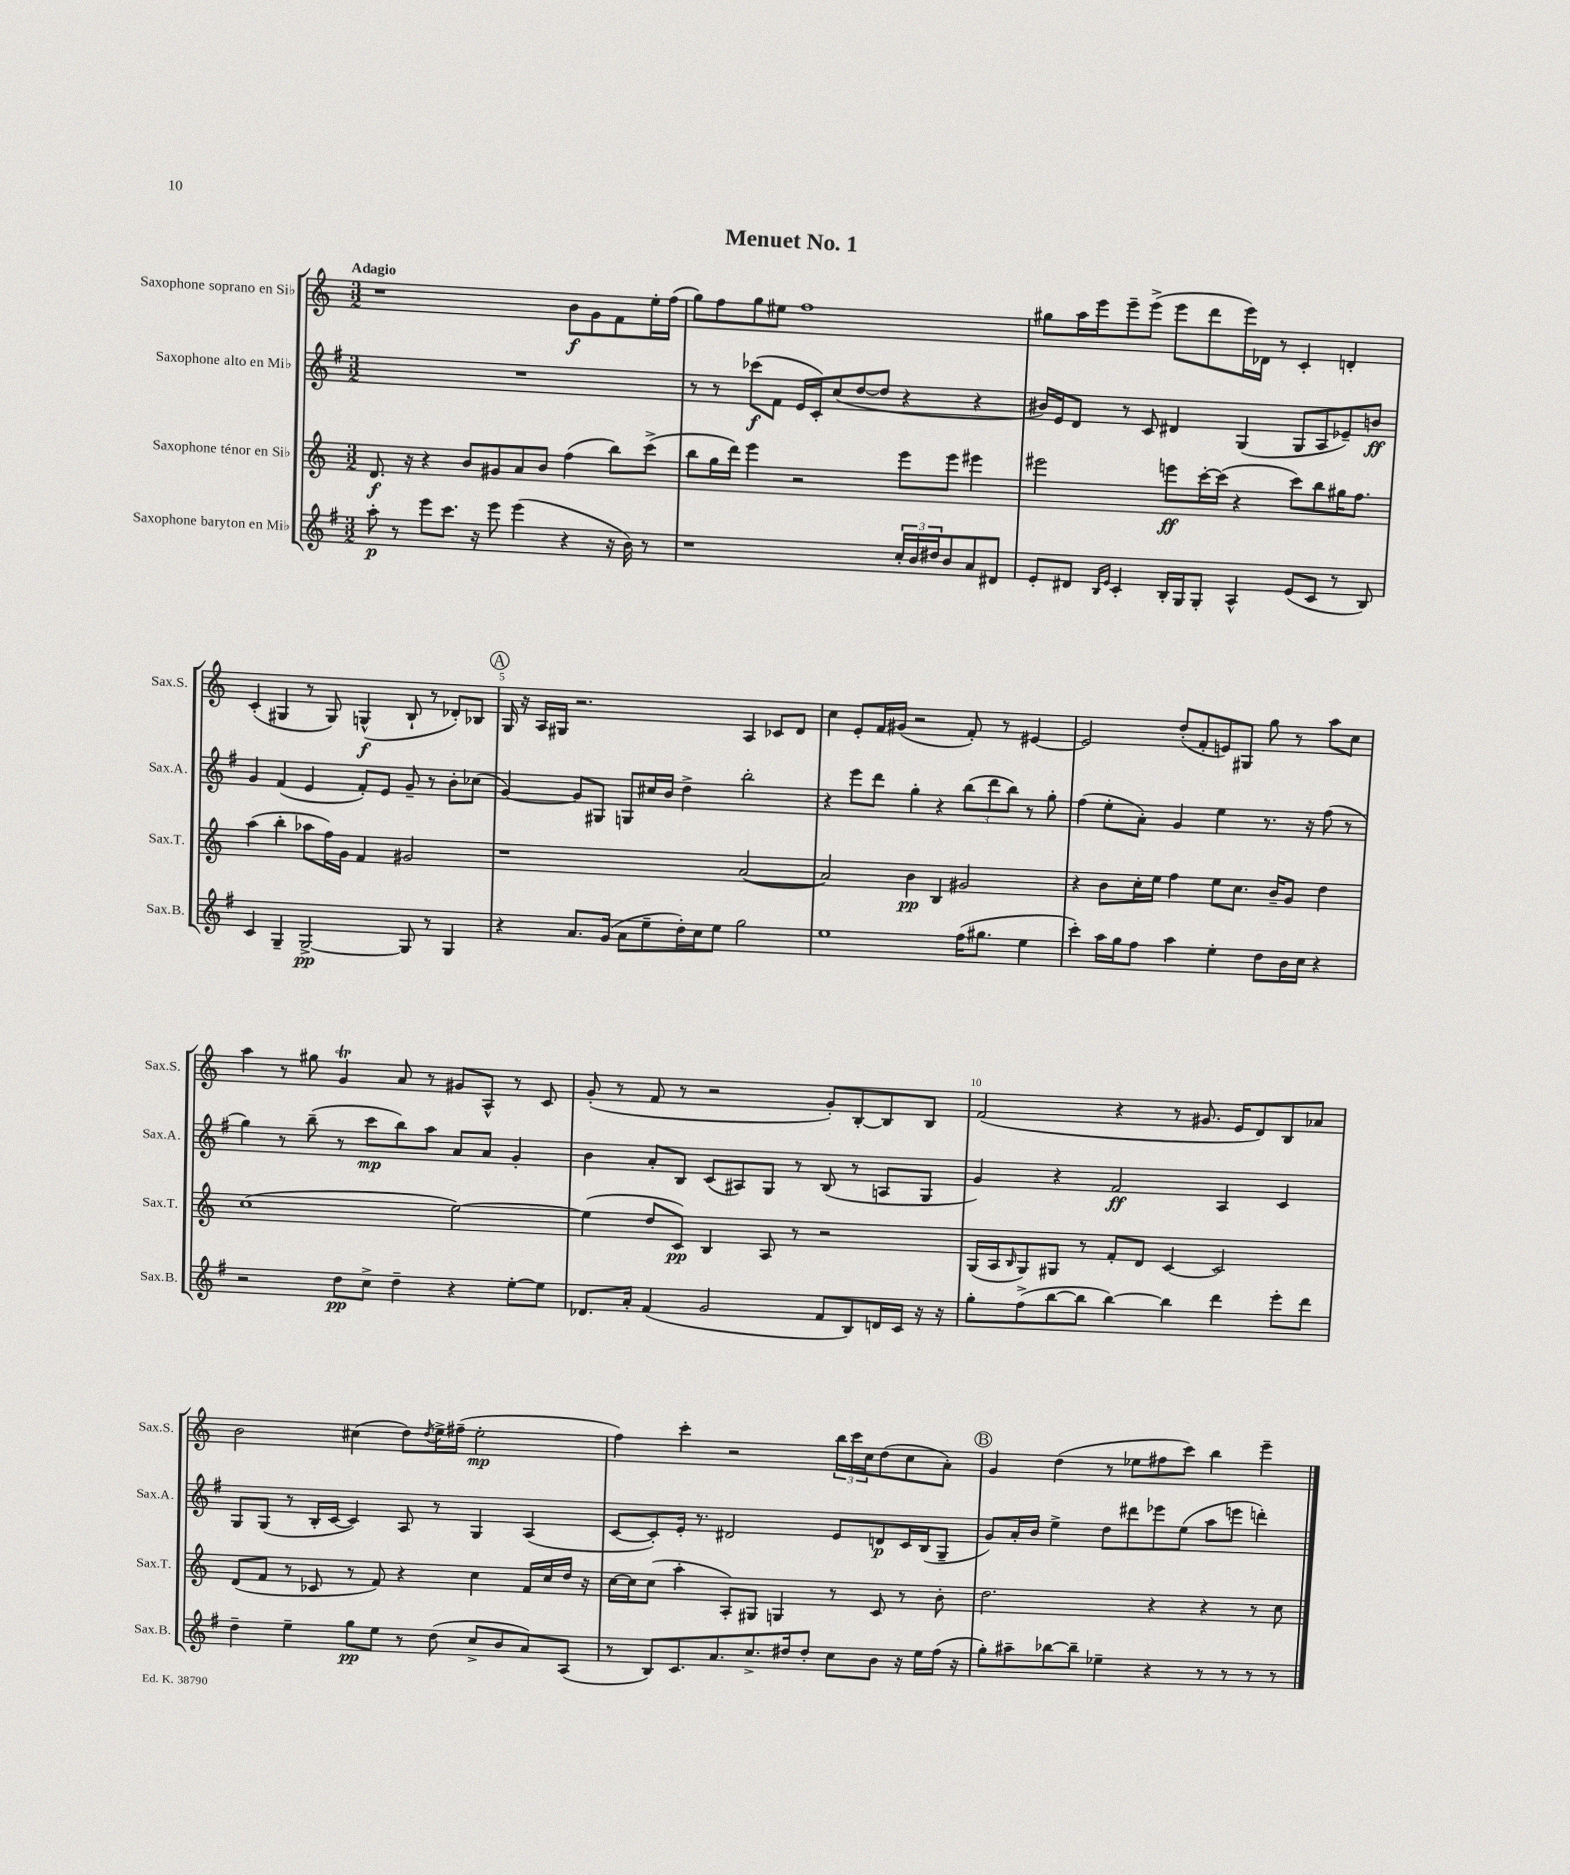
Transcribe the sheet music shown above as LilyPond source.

\header { title = "Menuet No. 1" }
<<
\new StaffGroup <<
\new Staff = "s0" \with { instrumentName = "Saxophone soprano en Sib" shortInstrumentName = "Sax.S." } {
    \clef treble \key c \major \numericTimeSignature \time 3/2 \tempo "Adagio"
    r1 b'8\f g'8 f'8 e''16-. f''16( |
    g''8) f''8 g''8 eis''8 f''1 |
    gis''8 a''16 e'''16 e'''8-- e'''8->( e'''8 d'''8 e'''16) des'16 r8 c'4-. d'4-. |
    c'4-.( gis4 r8 gis8) g4-^\f( b8-! r8 des'8-.) bes8 |
    \mark \markup { \circle "A" } g16 r16 a16 gis16 r2. a4 ces'8 d'8 |
    c''4 e'8-. f'16 gis'16( r2 f'8-.) r8 eis'4~ |
    eis'2 d''8-.( f'8-. e'8) gis8 g''8 r8 a''8 c''8 |
    a''4 r8 gis''8 g'4\trill a'8 r8 gis'8 a8-^ r8 c'8 |
    g'8-.( r8 f'8 r8 r2 g'8-.) b8~-. b8 b8 |
    f'2( r4 r8 gis'8. e'16 d'8) b8 aes'8 |
    b'2 cis''4( d''8) \acciaccatura { d''8 } e''16-> fis''16--( e''2-.\mp |
    f''4) c'''4-. r2 \tuplet 3/2 { b''16 c'''16 c''16 } d''8( c''8 a'8-.) |
    \mark \markup { \circle "B" } g'4 d''4( r8 ees''8 fis''8 c'''8) b''4 e'''4-- \bar "|." |
}
\new Staff = "s1" \with { instrumentName = "Saxophone alto en Mib" shortInstrumentName = "Sax.A." } {
    \clef treble \key g \major \numericTimeSignature \time 3/2
    R1. |
    r8 r8 ces'''8\f( fis'8 e'16 c'16-.) c''8( d''8~ d''8 r4 r4 |
    bis'16) e'16 d'8 r8 c'8 dis'4 g4( g8 a8 ees'8--) b'8\ff |
    g'4 fis'4( e'4 fis'8-.) e'8 g'8-- r8 b'8-. ces''8( |
    \mark \markup { \circle "A" } g'4~) g'8 gis8 g8 cis''16 b'16 d''4-> b''2-. |
    r4 e'''8 d'''8 g''4-. r4 \tuplet 3/2 { b''8( d'''8 b''8) } r8 g''8-. |
    fis''4( e''8-. a'8-.) g'4 e''4 r8. r16 fis''8( r8 |
    g''4) r8 b''8--( r8 c'''8\mp b''8) a''8 a'8 a'8 g'4-. |
    b'4 a'8-. b8 c'8( ais8) g8 r8 b8( r8 a8 g8 |
    g'4) r4 fis'2\ff a4 c'4 |
    g8 g8( r8 b16-. c'16~ c'4) a8 r8 g4 a4( |
    c'8~ c'8-.) e'16-. r8. dis'2 e'8 d'8\p c'16 b16( g8-- |
    \mark \markup { \circle "B" } g'8) a'16-. b'16 e''4-> d''8 dis'''8 ees'''8 e''8( a''8 e'''8 d'''4-.) \bar "|." |
}
\new Staff = "s2" \with { instrumentName = "Saxophone ténor en Sib" shortInstrumentName = "Sax.T." } {
    \clef treble \key c \major \numericTimeSignature \time 3/2
    d'8.\f r16 r4 b'8 gis'8 a'8 b'8 f''4( b''8) c'''8->( |
    b''8 g''16 d'''16) e'''4 r2 e'''8 e'''8 eis'''4 |
    eis'''2 e'''8\ff c'''16~-. c'''16( r4 c'''8) b''8 gis''16 f''8. |
    a''4( b''4-. aes''8 f''16) g'16 f'4 gis'2 |
    \mark \markup { \circle "A" } r1 a'2~( |
    a'2) b'4\pp b4 gis'2 |
    r4 b'8 c''16-. e''16 f''4 e''8 c''8. b'16-- g'8 d''4 |
    c''1( e''2~) |
    e''4( d''8 c'8\pp) b4 a8 r8 r2 |
    g16( a16 \grace { b16 } g8) gis8 r8 f'8-. d'8 c'4~ c'2 |
    d'8( f'8 r8 ces'8 r8 f'8) r4 c''4 f'16 c''16 d''16 r16 |
    c''16~ c''16 c''8( a''4-. a8-.) gis8 g4 r8 c'8 r8 b'8-. |
    \mark \markup { \circle "B" } d''2. r4 r4 r8 c''8 \bar "|." |
}
\new Staff = "s3" \with { instrumentName = "Saxophone baryton en Mib" shortInstrumentName = "Sax.B." } {
    \clef treble \key g \major \numericTimeSignature \time 3/2
    a''8-.\p r8 e'''8 c'''8. r16 e'''8 e'''4( r4 r16 b'16) r8 |
    r1 \tuplet 3/2 { c''16-. b'16 dis''16 } b'8 a'8 dis'8 |
    e'8-. dis'8 \grace { b16 e'16 } c'4-. b16-. g16 g8-. a4-^ e'8( c'8 r8 b8) |
    c'4 g4-- g2~->\pp g8 r8 g4 |
    \mark \markup { \circle "A" } r4 a'8. g'16( a'8 e''8-- d''16-.) c''16 e''8 g''2 |
    e''1 fis''16( gis''8. e''4 |
    c'''4-.) a''16 g''16 fis''8 a''4 e''4-. d''8 b'16 c''16 r4 |
    r2 d''8\pp c''8-> d''4-- r4 e''8~-. e''8 |
    des'8. a'16-. fis'4( g'2 fis'8 b8) d'16 c'16 r16 r16 |
    g''8-. fis''8->( b''8~ b''8 b''4~) b''4 d'''4 e'''8-. d'''8 |
    d''4-- e''4-- g''8\pp e''8 r8 d''8( c''8-> b'8 a'8) a8( |
    r8 b8) c'8. a'8. c''8.-> dis''16 dis''8-. c''8 b'8 r16 e''16 fis''16( r16 |
    \mark \markup { \circle "B" } g''8-.) ais''8-- bes''8~ bes''8-- ees''4-- r4 r8 r8 r8 r8 \bar "|." |
}
>>
>>
\layout { \context { \Score \override BarNumber.break-visibility = ##(#f #t #t) barNumberVisibility = #(every-nth-bar-number-visible 5) } }
